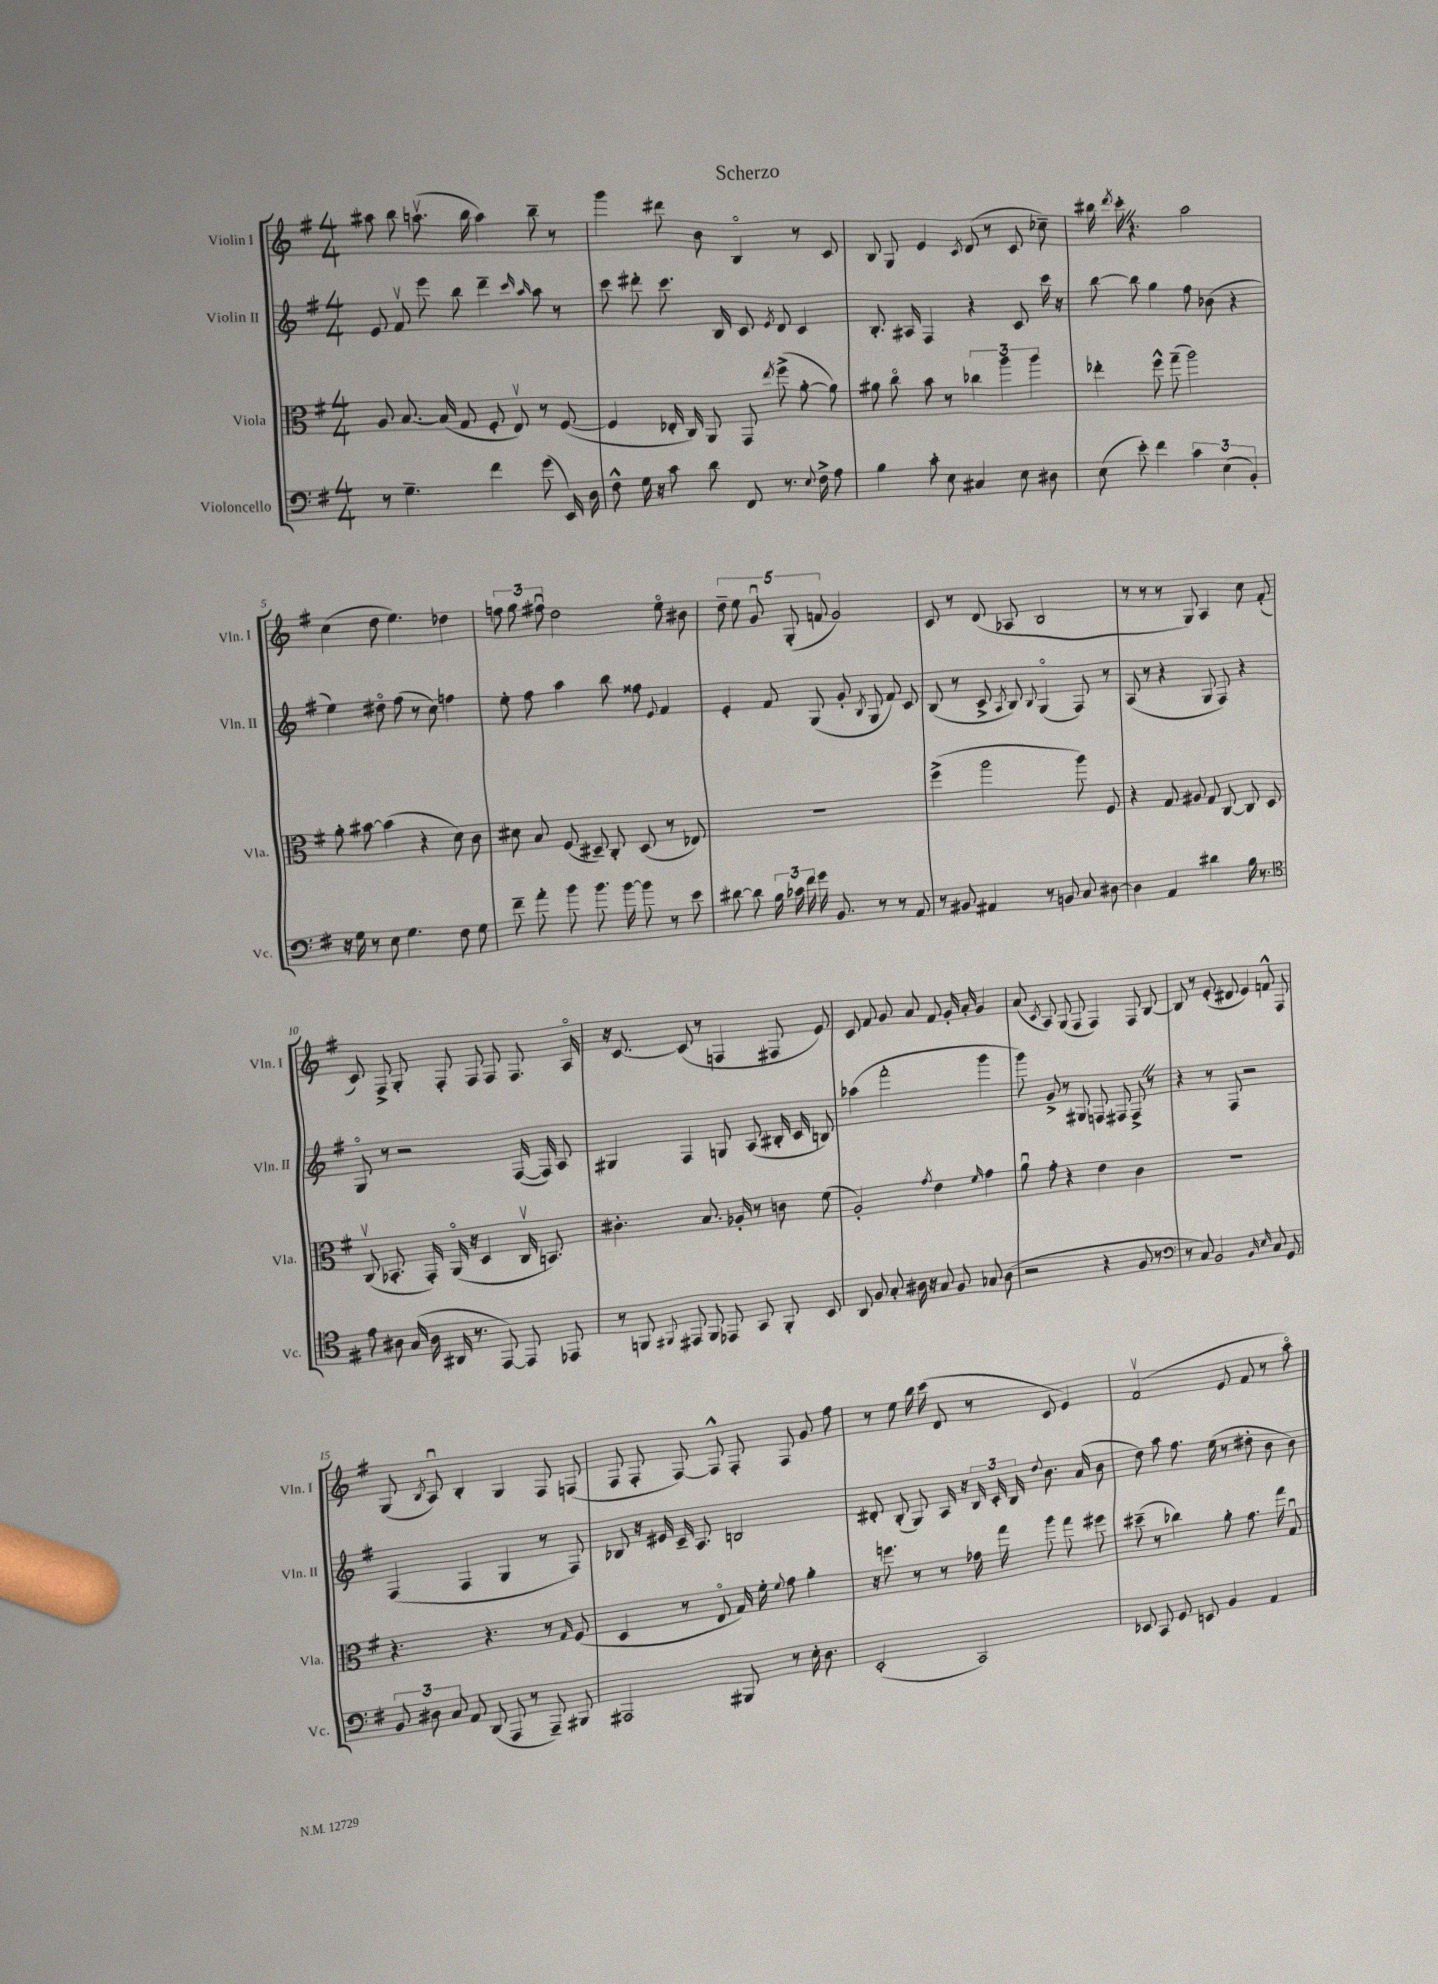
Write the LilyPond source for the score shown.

\header { title = "Scherzo" }
<<
\new StaffGroup <<
\new Staff = "s0" \with { instrumentName = "Violin I" shortInstrumentName = "Vln. I" } {
    \clef treble \key g \major \numericTimeSignature \time 4/4
    \autoBeamOff ais''8 b''8 a''8.\upbow( b''16 a''4) b''8-- r8 |
    g'''4 dis'''8 b'8 b4\flageolet r8 c'8 |
    b8 g8 e'4 \acciaccatura { c'8 } d'8( r8 c'8 ces''8--) |
    bis''16 \acciaccatura { d'''8 } c'''16-. \once \override BreathingSign.text = \markup { \musicglyph "scripts.caesura.straight" } \breathe r4. a''2 |
    c''4( d''8 e''4.) des''4 |
    \tuplet 3/2 { f''8 g''8 fis''8\downbow } d''2 e''8\flageolet bis'8 |
    \tuplet 5/4 { d''8-- e''8 g'8\downbow g8-.( f'8 } g'2) |
    c'8 r8 d'8( aes8 b2 |
    r8 r8 r8 g8) a4 c''8 fis'8-.( |
    c'8) fis8-> g8-. fis8-. fis8 fis8 fis8. a16\flageolet |
    r16 c'8.~ c'8( r8 f4 fis8 e'8) |
    c'8 fis'8 g'8 a'8 fis'8 g'16-. a'16-. g'4 |
    a'8( \acciaccatura { c'8 } a8) g8( fis8 fis4) fis8 b8~ |
    b8 r8 e'8-.( dis'8 e'4) f'8-^ fis8 |
    g8( \acciaccatura { b8 } a8\downbow) b4-. g4 fis8 f8( |
    fis8 fis8-. fis8~) fis8-^ fis8-. fis8 g'8 fis''8 |
    r8 e''8 b''16 c'''16( d'8 r8 c'8 e'4) |
    fis'2\upbow( e'8 fis'8 r8 a''8\flageolet) \bar "|." |
}
\new Staff = "s1" \with { instrumentName = "Violin II" shortInstrumentName = "Vln. II" } {
    \clef treble \key g \major \numericTimeSignature \time 4/4
    \autoBeamOff e'8 fis'8\upbow e'''8 b''8 d'''4-- \grace { c'''16 a''16 } a''8 r8 |
    c'''8 dis'''8-. c'''8. b16 c'8 \acciaccatura { e'8 } d'8 c'4 |
    b8.-. ais16 fis4 r4 c'8 c'''16 r16 |
    b''8~ b''8 g''4 fis''8 bes'8( r4 |
    e''4) dis''8\flageolet fis''8( r8 c''8) f''4 |
    e''8-. fis''8 a''4 b''8 fisis''8 \appoggiatura { e'8 } fis'4 |
    e'4-. fis'8 g8( g'8-. \acciaccatura { b8 } g8 fis'8) c'8 |
    b8( r8 c'8-> \acciaccatura { a8 } b8) \appoggiatura { b8 } g4\flageolet( fis8) r8 |
    a8( r8 r4 g8 fis8) r4 |
    g8\flageolet r8 r2 fis16~( fis16) a8 |
    gis4 fis4 g8 a8( bis16-. c'16 b8) |
    aes''4( fis'''2-. g'''4 |
    g'''8) g'8-> r8 gis8 f8 fis8 fis8-> \once \override BreathingSign.text = \markup { \musicglyph "scripts.caesura.straight" } \breathe r8 |
    r4 r8 fis8 r2 |
    fis4( fis4 g4 r8 fis8) |
    bes8 r16 eis'16 c'16-- a8. b2 |
    dis'8-. b8-.( g8) a16 r16 \tuplet 3/2 { b16 c'16-. b16 } \appoggiatura { d''8 } b'8. a'16( b'8 |
    d''8) a''8 fis''8. e''16( r8 dis''8-. b'8 b'8) \bar "|." |
}
\new Staff = "s2" \with { instrumentName = "Viola" shortInstrumentName = "Vla." } {
    \clef alto \key g \major \numericTimeSignature \time 4/4
    \autoBeamOff a8 b8.~ b16( g8 fis8-. e8\upbow) r8 fis8~( |
    fis4 ees16-. c16) a,8 g,8 \acciaccatura { e''8 } fis''8->( a'8~-. a'8) |
    ais'8 c''8\flageolet b'8 r8 \tuplet 3/2 { ces''4 a''4 a''4 } |
    ees''4-. fis''8-^ g''8--( a''2) |
    a'8-. bis'8~ bis'4( r4 d'8) c'8 |
    dis'8 b8 fis8( dis8--) c8-. dis8( r8 ees8) |
    R1 |
    fis''4->( a''2 a''8) fis8 |
    r4 g8 ais8 g8 c8~ c8 d8 |
    c8\upbow( bes,8.-. g,16-.) a,16\flageolet( r16 d4 c16\upbow b,8.) |
    cis'4.-. b8. aes16-. r8 c'8 fis'8( |
    a2-.) \acciaccatura { g'8 } e'4 \grace { fis'16 } g'4 |
    a'8\downbow g'8-. r4 e'4 c'4 |
    R1 |
    r4. r4. r8 \grace { g16 } fis8( |
    d4 r8 e8\flageolet g16) fis'16-. \appoggiatura { fis'8 } g'8 a'4-. |
    r16 f''8. r8 r8 ges'16 g''16 a''8 g''8 fis''8 |
    dis''8--( r8 ces''4) a'8-. g'8. g''16 g8\downbow \bar "|." |
}
\new Staff = "s3" \with { instrumentName = "Violoncello" shortInstrumentName = "Vc." } {
    \clef bass \key g \major \numericTimeSignature \time 4/4
    \autoBeamOff r8 g4.-- fis'4 g'8( e,16) d16 |
    fis8-^ g16 r16 c'8 d'8 fis,8 r8. \appoggiatura { e8 } fis16-> a8 |
    b4 c'8-. e8 cis4 e8 dis8 |
    e8( e'8-.) fis'4 \tuplet 3/2 { c'4 e4( b,4-.) } |
    r16 g16 r8 e8 g4. fis8 g8 |
    fis'8-- a'8-. b'8 b'8. b'16~ b'8 r8 e'8 |
    dis'8~ dis'8 \tuplet 3/2 { b16 ces'16 fis'16 } g'16 b,8. r8 r8 a,8 |
    r8 bis,8 ais,4 r8 b,8 c8 dis8~ |
    dis4 a,4 dis'4 b16 r8. |
    \clef tenor e'8 ais8 g16( ais16 ais,16 r8. e,8~) e,8 ees,8 |
    r8 f,8 \appoggiatura { fis,8 } eis,8 fis,8 ees,8 g,8 fis,8-. b,8 |
    a,8 fis8 g8-. ais16 r16 g8 fis8 ges8 ais8( |
    r2 r4 fis8 r8 |
    \clef bass r8 c8) b,2 \grace { b,16 e16 } c8 g,8 |
    \tuplet 3/2 { b,8 dis8 c8 } a,8 d,8( a,,8 r8 a,,8--) bis,,8 |
    ais,,2 bis,,8 r8 e16-. d8. |
    e,2-.( c,2) |
    ees,8 c,8 g,8 e,8 b,4 a,4 \bar "|." |
}
>>
>>
